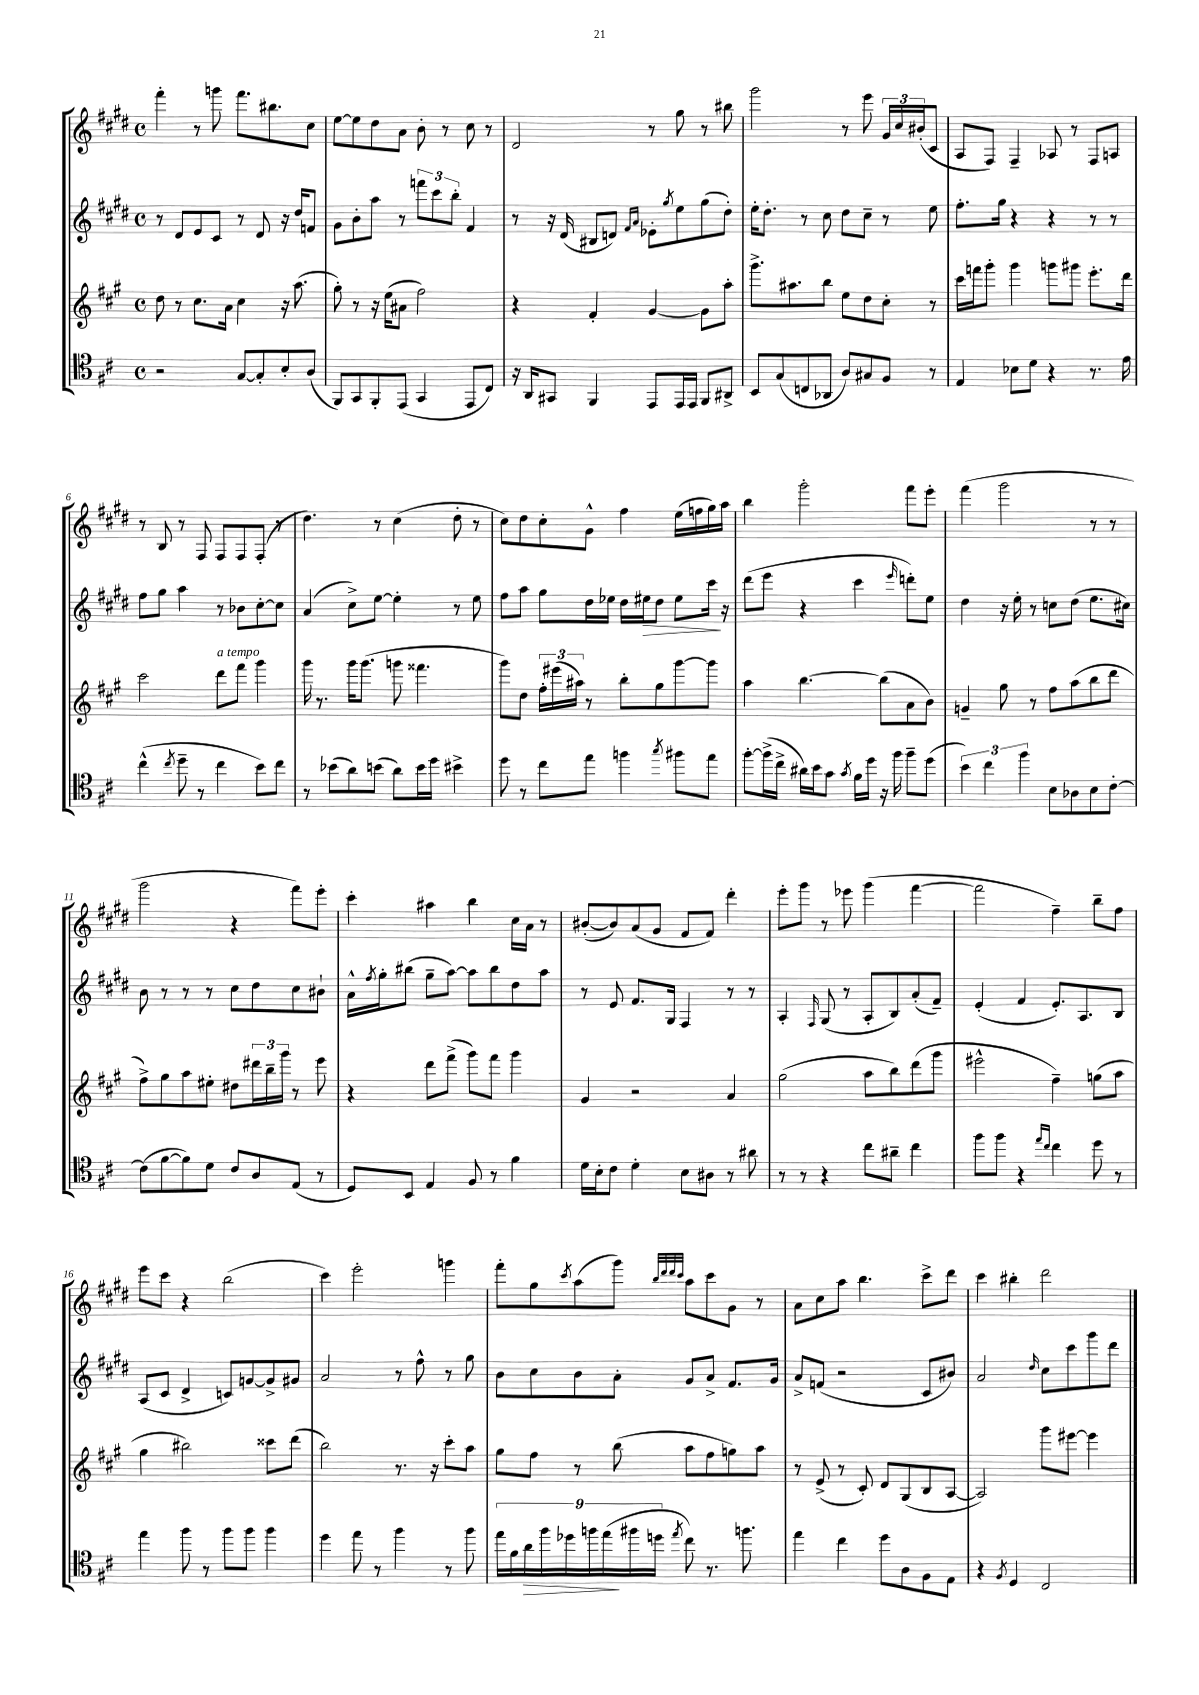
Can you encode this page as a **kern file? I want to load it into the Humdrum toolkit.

**kern	**kern	**kern	**kern
*staff4	*staff3	*staff2	*staff1
*clefC4	*clefG2	*clefG2	*clefG2
*k[f#c#]	*k[f#c#g#]	*k[f#c#g#d#]	*k[f#c#g#d#]
*M4/4	*M4/4	*M4/4	*M4/4
*met(c)	*met(c)	*met(c)	*met(c)
2r	8dd\	8r	4fff#'\
.	8r	8d#/L	.
.	8.cc#\L	8e/	8r
.	.	8c#/J	8ggg\
.	16a\Jk	.	.
[8G/L	4cc#\	8r	8.fff#\L
8G'/]	.	8d#/	.
.	.	.	8.bb#\
8B'/	16r	16r	.
.	(8.aa\	16dd#/LK	.
(8A/J	.	8f/J	8cc#\J
=	=	=	=
8FF#/L)	8gg#'\)	8g#\L	[8ee\L
8GG/	8r	8b'\	8ee\]
8FF#'/	16r	8aa\J	8dd#\
.	(16ee\LK	.	.
(8EE/J	8a#\J	8r	8a\J
4GG/	2ff#\)	12fff\L	8b'\
.	.	12ccc#\	.
.	.	.	8r
.	.	12bb'\J	.
8EE/L	.	4f#/	8cc#\
8C#/J)	.	.	8r
=	=	=	=
16r	4r	8r	2d#/
16AA/LK	.	.	.
8GG#/J	.	16r	.
.	.	(16d#/	.
4FF#/	4f#'/	8B#/L	.
.	.	8d/J)	.
.	.	16qqf#/LL	.
.	.	16qqa/JJ	.
8EE/L	[4g#/	8e-'\L	8r
.	.	8qgg#/	.
16EE/L	.	8ee\	8gg#\
16EE/JJ	.	.	.
8FF#/L	8g#\]L	(8gg#\	8r
8AA#^/J	8aa'\J	8dd#'\J)	8bb#\
=	=	=	=
8BB/L	8.ggg#^\L	16ee'\LK	2ggg#\
.	.	8.dd#'\J	.
(8G/	.	.	.
.	8.aa#\	.	.
8C/	.	8r	.
8AA-/J	8bb\J	8cc#\	.
8A/L)	8ee\L	8dd#\L	8r
8G#/	8dd\	8cc#~\J	8eee\
8F#/J	8cc#'\J	8r	24g#/LL
.	.	.	24cc#/
.	.	.	(24b#'/J
8r	8r	8ee\	8c#/J
=	=	=	=
4E/	16ccc#\LL	8.ff#'\L	8A/L
.	16fff\J	.	.
.	8ggg#'\J	.	8F#/J)
.	.	16gg#\Jk	.
8B-\L	4ggg#\	4r	4F#~/
8d\J	.	.	.
4r	8ggg\L	4r	8A-/
.	8ggg#\J	.	8r
8.r	8.eee'\L	8r	8F#/L
.	.	8r	8A/J
16e\	16ddd\Jk	.	.
=	=	=	=
(4cc#^^\	2ccc#\	8ff#\L	8r
.	.	8gg#\J	8B/
8qcc#/	.	.	.
8dd~\	.	4aa\	8r
8r	.	.	8F#/
4cc#\	8ddd\L	8r	8F#/L
.	8fff#\J	8b-\L	8F#/
8b\L)	4ggg#\	[8cc#'\	(8F#'/J
8cc#\J	.	8cc#\]J	8r
=	=	=	=
8r	16ggg#\	(4a/	4.dd#\)
.	8.r	.	.
(8b-\L	.	.	.
8a\)	16ggg#\LK	8cc#^\L)	.
.	(8.ggg#\J	.	.
(8b\J	.	[8ee\J	8r
8a\L)	8ggg\	4ee'\]	(4cc#\
16b\L	4.fff##\	.	.
16dd\JJ	.	.	.
4b#^\	.	8r	8dd#'\
.	.	8ee\	8r
=	=	=	=
8dd\	8ggg#\L)	8ff#\L	8cc#\L)
8r	8dd\J	8aa\J	8dd#\
8cc#\L	24ff#'\LL	8gg#\L	8cc#'\
.	(24eee#\	.	.
.	24aa#\JJ)	.	.
8ee\J	8r	16dd#\L	8g#^^\J
.	.	16ee-\JJ	.
4ff\	8bb'\L	16dd#\LL	4ff#\
.	.	16ee#\J	.
.	8gg#\	8dd#\J	.
8qgg/	.	.	.
8ff#\L	[8ggg#\	8ee#\L	(16ee\LL
.	.	.	16ff\
8ee\J	8ggg#\]J	16ccc#\Jk	16gg#\)
.	.	16r	16aa\JJ
=	=	=	=
[8ff#'\L	4aa\	(8ddd#\L	4bb\
(16ff#^\]L	.	8eee\J	.
16cc#^\JJ	.	.	.
16a#\LL)	[4.bb\	4r	2ggg#'\
16b\J	.	.	.
8g\J	.	.	.
8qg/	.	.	.
16f#\LL	.	4ccc#\	.
16dd\JJ	.	.	.
16r	(8bb\]L	.	.
16ff#\	.	.	.
.	.	16qqeee/	.
8ff#~\L	8a\	8ddd'\L)	8fff#\L
(8dd\J	8b\J)	8ee\J	8eee'\J
=	=	=	=
6b\)	4g~/	4dd#\	(4fff#\
6cc#\	.	.	.
.	8gg#\	16r	2ggg#\
.	.	16ee'\	.
6ff#\	.	.	.
.	8r	8r	.
8B\L	8ff#\L	8cc\L	.
8A-\	(8aa\	(8dd#\J	.
8B\	8bb\	8.ee\L	8r
[8c#'\J	8ddd\J	.	8r
.	.	16cc#\Jk)	.
=	=	=	=
(8c#\]L	8ff#^\L)	8b\	2ggg#\
[8f#\	8gg#\	8r	.
8f#\])	8aa\	8r	.
8d\J	8ee#'\J	8r	.
8c#/L	8dd#\L	8cc#\L	4r
8A/	24ddd#\L	8dd#\	.
.	24bb~\	.	.
.	24ggg#\JJ	.	.
(8E/J	8r	8cc#\	8fff#\L)
8r	8eee\	8b#`\J	8eee'\J
=	=	=	=
8D/L)	4r	16a^^\LL	4ccc#'\
.	.	8qff#/	.
.	.	16gg#'\J	.
8BB/J	.	(8bb#\J	.
4E/	8ddd\L	8gg#~\L	4aa#\
.	(8fff#^\J	[8aa\J)	.
8F#/	8ggg#\L)	8aa\]L	4bb\
8r	8fff#\J	8bb#\	.
4f#\	4ggg#\	8dd#\	16cc#\LL
.	.	.	16a\JJ
.	.	8aa\J	8r
=	=	=	=
16d\LL	4g#/	8r	([8b#'/L
16B'\J	.	.	.
8c#\J	.	8e/	8b#/])
4d'\	2r	8.f#/L	(8a/
.	.	.	8g#/J
.	.	16G#/Jk	.
8B\L	.	4F#/	8f#/L
8A#\J	.	.	8f#/J)
8r	4a/	8r	4ddd#'\
8a#\	.	8r	.
=	=	=	=
8r	(2gg#\	4A'/	8eee'\L
8r	.	.	8ggg#\J
.	.	16qqF#/	.
4r	.	(8G#/	8r
.	.	8r	8eee-\
8cc#\L	8aa\L	8A'/L	(4ggg#\
8a#~\J	8bb\)	8B/)	.
4cc#\	(8ddd\	(8a'/	[4fff#\
.	8ggg#\J	8f#~/J)	.
=	=	=	=
8ff#\L	2eee#^^\	(4e'/	2fff#\]
8ff#\J	.	.	.
4r	.	4f#/	.
16qqee/LL	.	.	.
16qqcc#/JJ	.	.	.
4cc#\	4ff#~\)	8.e'/L)	4ff#~\)
.	.	8.A/	.
8dd\	(8gg\L	.	8bb~\L
8r	8aa\J	8B/J	8ff#\J
=	=	=	=
4ee\	4gg#\	(8A/L	8eee\L
.	.	8c#/J	8ccc#\J
8ff#\	2bb#\)	4d#^/	4r
8r	.	.	.
8ff#\L	.	8c/L)	(2bb\
8ff#\J	.	[8g/	.
4ff#\	8ccc##\L	8g^/]	.
.	(8ddd\J	8g#/J	.
=	=	=	=
4dd\	2bb\)	2a/	4ccc#\)
8ee\	.	.	2eee'\
8r	.	.	.
4ff#\	8.r	8r	.
.	.	8ff#^^\	.
.	16r	.	.
8r	8ccc#'\L	8r	4ggg\
8ff#\	8aa\J	8gg#\	.
=	=	=	=
18ee\LL	8gg#\L	8b\L	8fff#'\L
18f#\	.	.	.
18a\	.	.	.
.	8ff#\J	8cc#\	8gg#\
18ff#\	.	.	.
18dd-\	.	.	.
.	.	.	8qccc#/
.	8r	8b\	(8aa\
18ff\	.	.	.
(18ee\	.	.	.
.	(8bb\	8a'\J	8ggg#\J)
18ff#\	.	.	.
18dd\JJ	.	.	.
.	.	.	32qqbb/LLL
.	.	.	32qqddd#/
.	.	.	32qqddd#/
8qee/	.	.	32qqccc#/JJJ
8cc#\)	8aa\L	8g#/L	8aa\L
8.r	8ff#\	8a^/J	8ccc#\
.	8gg\)	8.f#/L	8g#\J
8.ff\	.	.	.
.	8aa\J	.	8r
.	.	16g#/Jk	.
=	=	=	=
4ee\	8r	8a^/L	8a\L
.	(8e^/	(8f/J	8cc#\
4cc#\	8r	2r	8aa\J
.	8c#'/)	.	4.bb\
8dd\L	8d/L	.	.
8A\	(8G#/	.	.
8F#\	8B/	8c#/L	8ccc#^\L
8E\J	[8A/J	8b#/J)	8ddd#\J
=	=	=	=
4r	2A/])	2a/	4ccc#\
8qF#/	.	.	.
4D/	.	.	4bb#'\
.	.	16qqdd#/	.
2C#/	8ggg#\L	8cc#\L	2ddd#\
.	[8eee#\J	8ccc#\	.
.	4eee#\]	8ggg#\	.
.	.	8ddd#\J	.
==	==	==	==
*-	*-	*-	*-
